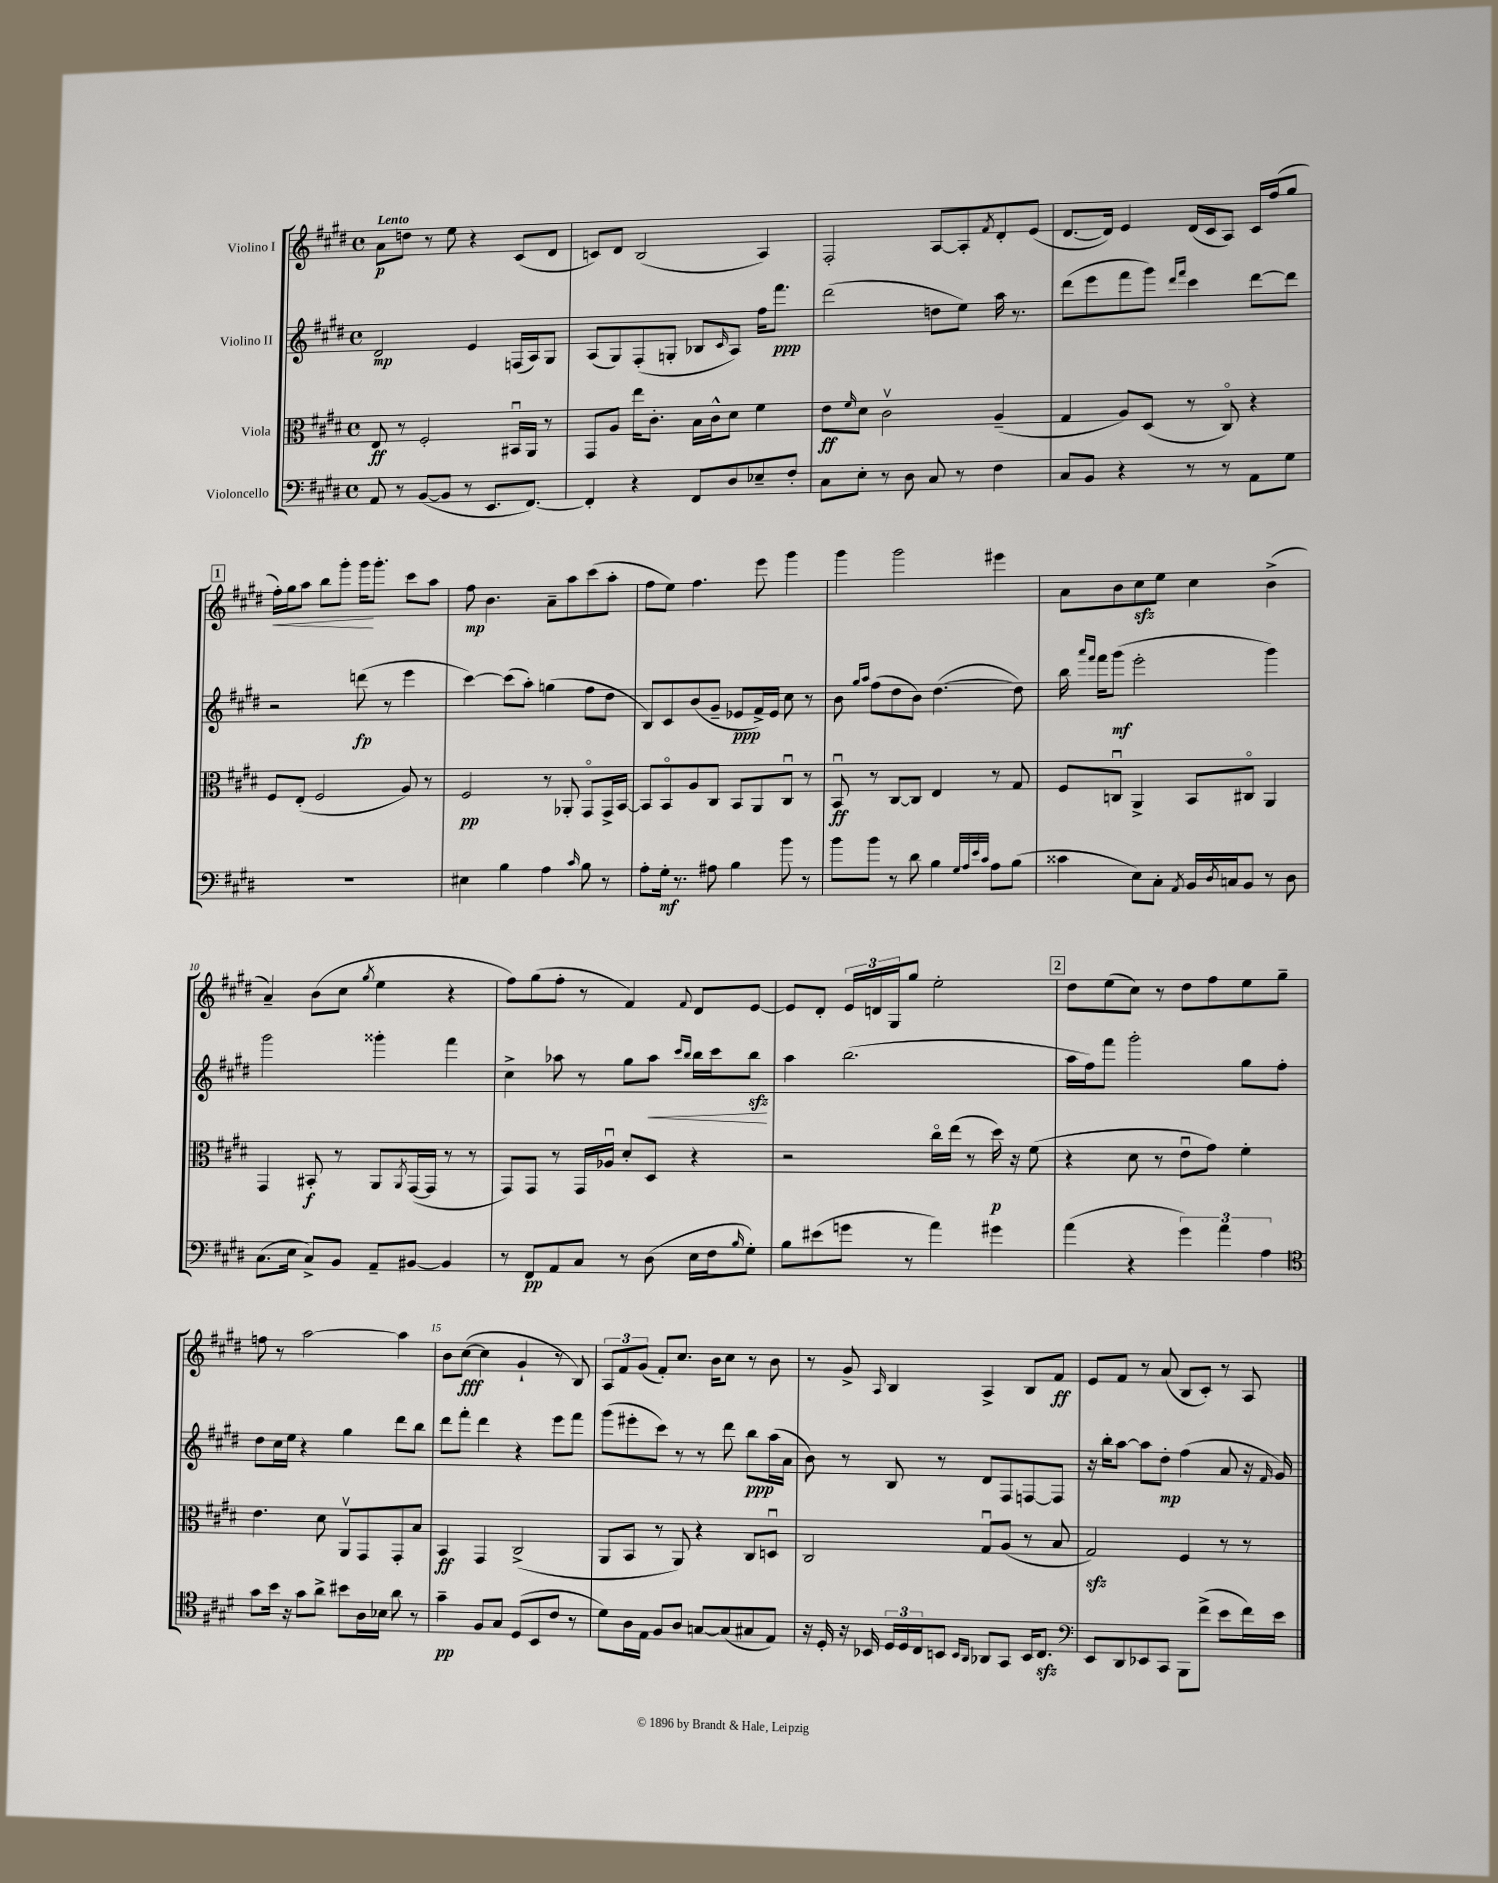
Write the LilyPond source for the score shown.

<<
\new StaffGroup <<
\new Staff = "s0" \with { instrumentName = "Violino I" } {
    \clef treble \key e \major \defaultTimeSignature \time 4/4 \tempo "Lento"
    a'8\p d''8 r8 e''8 r4 cis'8( dis'8 |
    c'8) dis'8 b2( a4) |
    fis2-. a8~ a8-. \acciaccatura { fis'8 } dis'8-. e'8( |
    dis'8.~ dis'16) e'4 dis'16( cis'16 a8) cis'16 fis''16( gis''8 |
    \mark \markup { \box "1" } fis''16-.\<) gis''16 a''8 b''8 gis'''8-. gis'''16\! gis'''8.-. cis'''8 a''8 |
    fis''8\mp b'4. a'8-- a''8 cis'''8( a''8-. |
    fis''8 e''8) fis''4. e'''8 gis'''4 |
    gis'''4 gis'''2 eis'''4 |
    a'8 b'8 cis''8\sfz e''8 cis''4 b'4->( |
    a'4--) b'8( cis''8 \acciaccatura { gis''8 } e''4 r4 |
    fis''8) gis''8( fis''8-. r8 fis'4) \appoggiatura { fis'8 } dis'8 e'8~ |
    e'8 dis'8-. \tuplet 3/2 { e'16 d'16 gis16 } gis''8 e''2-. |
    \mark \markup { \box "2" } dis''8 e''8( cis''8) r8 dis''8 fis''8 e''8 gis''8-- |
    f''8 r8 a''2~ a''4 |
    b'8 cis''8~\fff( cis''4 gis'4-! r8 b8) |
    \tuplet 3/2 { a8 fis'8 gis'8( } fis'8-.) cis''8. b'16 cis''8 r8 b'8 |
    r8 gis'8-> \grace { a16 } b4 a4-> b8 fis'8\ff |
    e'8 fis'8 r8 a'8( b8 cis'8-.) r8 a8 \bar "|." |
}
\new Staff = "s1" \with { instrumentName = "Violino II" } {
    \clef treble \key e \major \defaultTimeSignature \time 4/4
    dis'2\mp e'4 f16( a16) gis8 |
    a8( gis8) fis8-.( g8-. bes8 \grace { cis'16 } a8) fis''16 fis'''8.\ppp |
    dis'''2( d''8 e''8) a''16 r8. |
    dis'''8( e'''8 fis'''8 gis'''8) \grace { dis'''16 fis'''16 } cis'''4 dis'''8~ dis'''8 |
    \mark \markup { \box "1" } r2 d'''8\fp( r8 e'''4 |
    cis'''4~) cis'''8( a''8-.) g''4( fis''8 dis''8 |
    b8) cis'8 b'8( gis'8-- ees'8\ppp fis'16->) ees'16 cis''8 r8 |
    b'8 \grace { gis''16 a''16 } fis''8( dis''8 b'8) dis''4.~( dis''8) |
    b''16 \grace { a'''16 fis'''16 } fis'''16 gis'''8\mf( e'''2-. gis'''4) |
    gis'''2 gisis'''4-. fis'''4 |
    cis''4-> aes''8 r8 gis''8 aes''8\< \grace { cis'''16 b''16 } b''16 cis'''16 b''8\sfz\! |
    a''4 b''2.( |
    \mark \markup { \box "2" } a''16 fis''16) fis'''8 gis'''2-. gis''8 fis''8-. |
    dis''8 cis''16 e''16 r4 gis''4 dis'''8 b''8 |
    dis'''8 fis'''8-. dis'''4 r4 e'''8 fis'''8 |
    gis'''8( eis'''8-. cis'''8) r8 r8 dis'''8 b''8\ppp a''16( a'16 |
    b'8) r8 b8 r8 dis'8 fis8 f8~ f8 |
    r16 b''16-. a''8~ a''8 dis''8-.\mp fis''4( a'8 r16 \grace { fis'16 } gis'16) \bar "|." |
}
\new Staff = "s2" \with { instrumentName = "Viola" } {
    \clef alto \key e \major \defaultTimeSignature \time 4/4
    e8\ff r8 fis2-. bis,16\downbow a,16 r8 |
    gis,8 a8 e''16 cis'8.-. b16 cis'16-^ dis'8 fis'4 |
    e'8\ff \grace { fis'16 } dis'8 cis'2\upbow a4--( |
    gis4 a8) dis8( r8 cis8\flageolet) r4 |
    \mark \markup { \box "1" } fis8 e8-.( fis2 a8) r8 |
    fis2\pp r8 aes,8-. gis,8\flageolet gis,16-> b,16~ |
    b,8 b,8\flageolet a8 cis8 b,8 a,8 cis8\downbow r8 |
    b,8\downbow\ff r8 cis8~ cis8 e4 r8 gis8 |
    fis8 c8\downbow a,4-> b,8 cis8\flageolet a,4 |
    gis,4 bis,8-.\f r8 a,8 \acciaccatura { a,8 } gis,16~( gis,16 r8 r8 |
    gis,8) gis,8 r8 gis,16 aes16\downbow dis'8-. dis8 r4 |
    r2 cis''16\flageolet e''16( r8 dis''16\p) r16 fis'8( |
    \mark \markup { \box "2" } r4 dis'8 r8 e'8\downbow gis'8) fis'4-. |
    e'4. dis'8 a,8\upbow gis,8 gis,8-. b8 |
    b,4\ff gis,4 cis2->( |
    a,8 b,8 r8 a,8) r4 cis8 d8\downbow |
    cis2 gis8\downbow a8( r8 b8 |
    gis2\sfz) fis4 r8 r8 \bar "|." |
}
\new Staff = "s3" \with { instrumentName = "Violoncello" } {
    \clef bass \key e \major \defaultTimeSignature \time 4/4
    a,8 r8 b,8~( b,8 r8 e,8. fis,8.~) |
    fis,4-. r4 fis,8 dis8 ees8-- fis8-. |
    cis8 e8-. r8 dis8 cis8 r8 fis4 |
    cis8 b,8 r4 r8 r8 a,8 gis8 |
    \mark \markup { \box "1" } R1 |
    eis4 b4 a4 \grace { cis'16 } b8 r8 |
    a8-. gis16-.\mf r8. ais8 b4 b'8 r8 |
    b'8 b'8 r8 dis'8 b4 \grace { gis32 a32 e'32 cis'32 } a8 b8( |
    cisis'4 e8) cis8-. \acciaccatura { a,8 } b,16 \acciaccatura { dis8 } c16 b,8 r8 dis8 |
    cis8.( e16 cis8->) b,8 a,8-- bis,8~ bis,4 |
    r8 fis,8\pp a,8 cis8 r8 dis8( e16 fis16 \grace { b16 } gis8-.) |
    b8 eis'8( g'8 r8 a'4) gis'4 |
    \mark \markup { \box "2" } a'4( r4 \tuplet 3/2 { gis'4) a'4 a4 } |
    \clef tenor gis'8 b'16 r16 gis'8 a'8-> bis'8 a16 bes16 a'8 r8 |
    gis'4--\pp fis8 gis8 dis8( b,8 cis'8 r8 |
    dis'8) a16 e16 fis8 a8 g8~ g8( gis8 e8) |
    r16 dis16-. r16 bes,16 \tuplet 3/2 { dis16 dis16 cis16 } b,8 \grace { b,16 a,16 } aes,8 gis,8 b,16 cis8.\sfz |
    \clef bass e,8 dis,8 ees,8 cis,8 b,,8 fis'8->( e'8 fis'16) e'16 \bar "|." |
}
>>
>>
\layout { \context { \Score \override BarNumber.break-visibility = ##(#f #t #t) barNumberVisibility = #(every-nth-bar-number-visible 5) } }
